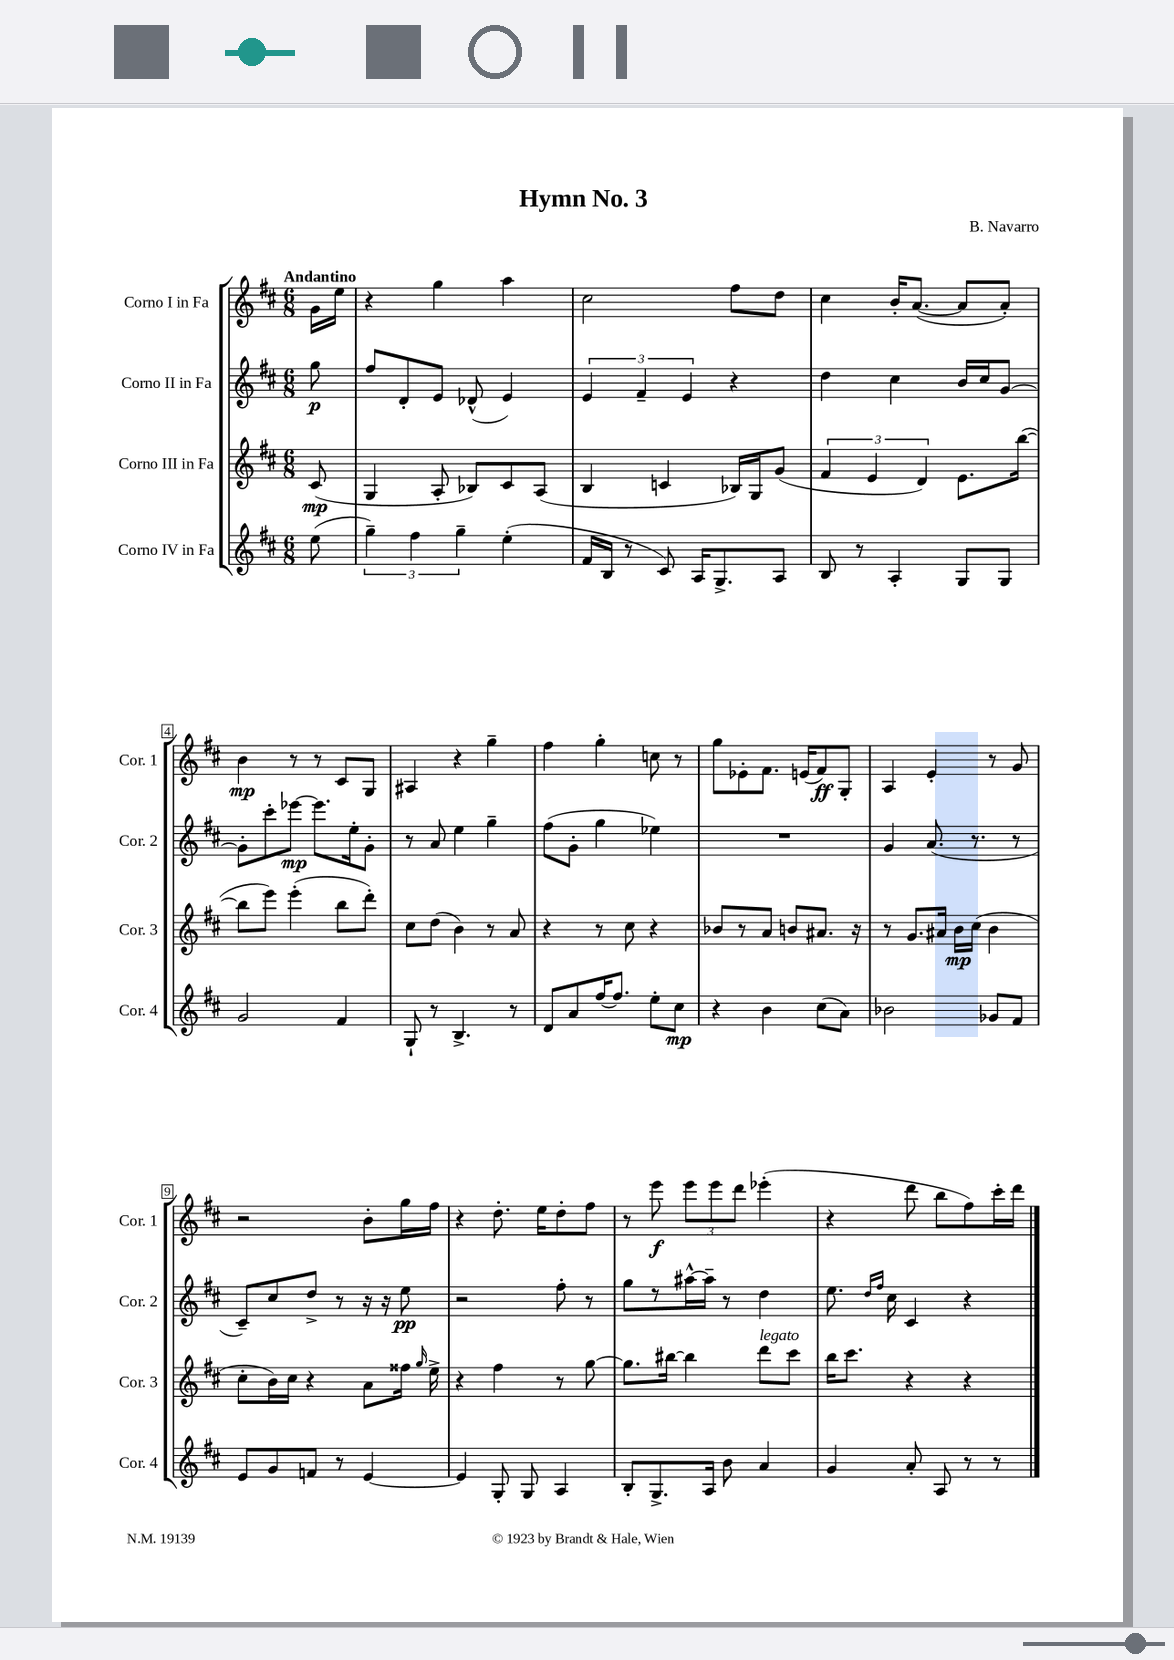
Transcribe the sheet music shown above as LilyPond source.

\header { title = "Hymn No. 3" composer = "B. Navarro" }
<<
\new StaffGroup <<
\new Staff = "s0" \with { instrumentName = "Corno I in Fa" shortInstrumentName = "Cor. 1" } {
    \clef treble \key d \major \numericTimeSignature \time 6/8 \partial 8 \tempo "Andantino"
    \autoBeamOff g'16[ e''16] |
    r4 g''4 a''4 |
    cis''2 fis''8[ d''8] |
    cis''4 b'16[-. a'8.]~( a'8[ a'8]-.) |
    b'4\mp r8 r8 cis'8[ g8] |
    ais4 r4 g''4-- |
    fis''4 g''4-. c''8 r8 |
    g''8[ ees'8-. fis'8.] e'16[( fis'8\ff) g8]-. |
    a4 e'4-. r8 g'8 |
    r2 b'8[-. g''16 fis''16] |
    r4 d''8.-. e''16[ d''8-. fis''8] |
    r8 e'''8\f \tuplet 3/2 { e'''8[ e'''8 d'''8] } ees'''4-.( |
    r4 d'''8 b''8[ fis''8) cis'''16-. d'''16] \bar "|." |
}
\new Staff = "s1" \with { instrumentName = "Corno II in Fa" shortInstrumentName = "Cor. 2" } {
    \clef treble \key d \major \numericTimeSignature \time 6/8 \partial 8
    \autoBeamOff g''8\p |
    fis''8[ d'8-. e'8] des'8-^( e'4) |
    \tuplet 3/2 { e'4 fis'4-- e'4 } r4 |
    d''4 cis''4 b'16[ cis''16 g'8]~ |
    g'8[-. cis'''8-. ees'''8]~\mp ees'''8.[ e''16-. g'8]-. |
    r8 a'8 e''4 g''4-- |
    fis''8[( g'8]-. g''4 ees''4) |
    R2. |
    g'4 a'8.( r8. r8 |
    cis'8[--) cis''8 d''8]-> r8 r16 r16 e''8\pp |
    r2 fis''8-. r8 |
    g''8[ r8 ais''16~-^ ais''16]-- r8 d''4 |
    e''8. \grace { d''16[ fis''16] } cis''16 cis'4 r4 \bar "|." |
}
\new Staff = "s2" \with { instrumentName = "Corno III in Fa" shortInstrumentName = "Cor. 3" } {
    \clef treble \key d \major \numericTimeSignature \time 6/8 \partial 8
    \autoBeamOff cis'8\mp( |
    g4 a8-. bes8[) cis'8 a8]( |
    b4 c'4 bes16[) g16 g'8]( |
    \tuplet 3/2 { fis'4 e'4 d'4) } e'8.[ b''16]~( |
    b''8[ e'''8]) e'''4-.( b''8[ d'''8]-.) |
    cis''8[ d''8]( b'4) r8 a'8 |
    r4 r8 cis''8 r4 |
    bes'8[ r8 a'8] b'8[ ais'8.] r16 |
    r8 g'8.[ ais'16] b'16[\mp cis''16]( b'4 |
    cis''8[-. b'16) cis''16] r4 a'8[ fisis''16] \grace { g''16 } e''16-> |
    r4 fis''4 r8 g''8~ |
    g''8.[ bis''16]~ bis''4 d'''8[^\markup { \italic "legato" } cis'''8] |
    b''16[ cis'''8.] r4 r4 \bar "|." |
}
\new Staff = "s3" \with { instrumentName = "Corno IV in Fa" shortInstrumentName = "Cor. 4" } {
    \clef treble \key d \major \numericTimeSignature \time 6/8 \partial 8
    \autoBeamOff e''8( |
    \tuplet 3/2 { g''4--) fis''4 g''4-- } e''4-.( |
    fis'16[ b16] r8 cis'8) a16[ g8.-> a8] |
    b8 r8 a4-. g8[ g8] |
    g'2 fis'4 |
    g8-! r8 b4.-> r8 |
    d'8[ a'8 fis''16~ fis''8.] e''8[-. cis''8]\mp |
    r4 b'4 cis''8[( a'8]) |
    bes'2 ges'8[ fis'8] |
    e'8[ g'8 f'8] r8 e'4~ |
    e'4 g8-. g8 a4 |
    b8[-. g8.-> a16] b'8 a'4 |
    g'4 a'8-. a8 r8 r8 \bar "|." |
}
>>
>>
\layout { \context { \Score \override BarNumber.stencil = #(make-stencil-boxer 0.1 0.3 ly:text-interface::print) } }
